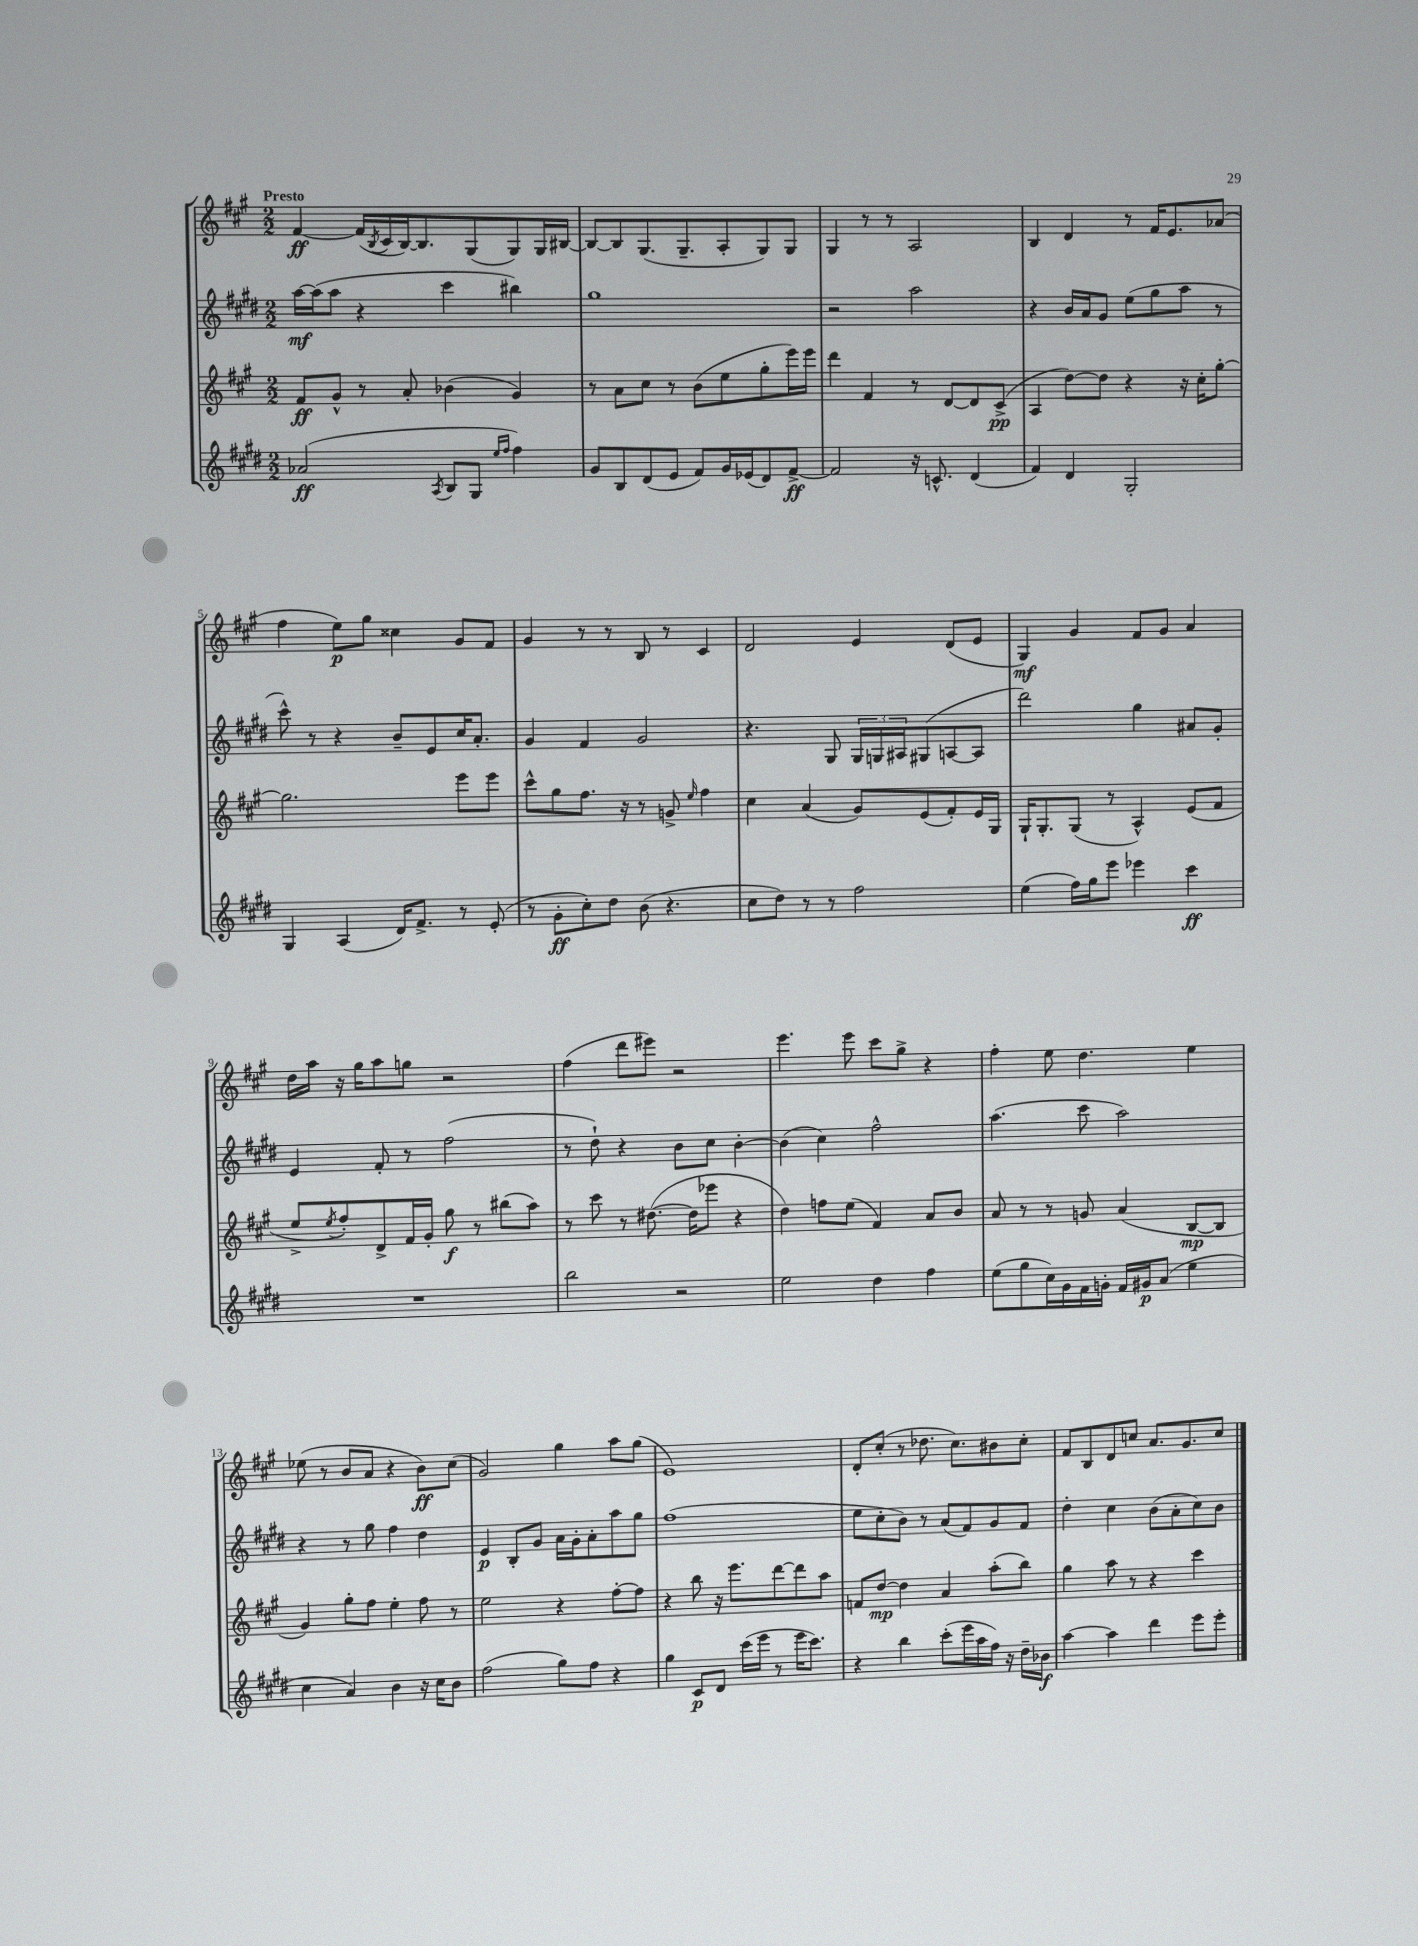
<<
\new StaffGroup <<
\new Staff = "s0" {
    \clef treble \key a \major \numericTimeSignature \time 2/2 \tempo "Presto"
    fis'4~\ff fis'16( \acciaccatura { b8 } cis'16 b16~) b8. gis8( gis8) gis16 bis16~ |
    bis8~ bis8 gis8.( gis8.-- a8-. gis8) gis8 |
    gis4 r8 r8 a2 |
    b4 d'4 r8 fis'16 e'8. aes'8( |
    fis''4 e''8\p) gis''8 cisis''4 gis'8 fis'8 |
    gis'4 r8 r8 b8 r8 cis'4 |
    d'2 e'4 d'8( e'8 |
    gis4\mf) gis'4 fis'8 gis'8 a'4 |
    d''16 a''16 r16 gis''16 a''8 g''8 r2 |
    fis''4( d'''8 eis'''8) r2 |
    e'''4. e'''8 cis'''8 gis''8-> r4 |
    fis''4-. e''8 d''4. e''4 |
    ees''8( r8 b'8 a'8 r4 b'8\ff) cis''8( |
    gis'2) gis''4 a''8 gis''8( |
    e'1) |
    d'8-. cis''8-.( r8 des''8. cis''8.) bis'8 cis''8-. |
    fis'8 b8 d'8 c''8 a'8. gis'8. c''8 \bar "|." |
}
\new Staff = "s1" {
    \clef treble \key e \major \numericTimeSignature \time 2/2
    a''16~\mf a''16( a''8 r4 cis'''4 bis''4) |
    gis''1 |
    r2 a''2 |
    r4 b'16 a'16 gis'8 e''8( gis''8 a''8 r8 |
    cis'''8-^) r8 r4 b'8-- e'8 cis''16 a'8.-. |
    gis'4 fis'4 gis'2 |
    r4. gis8 \tuplet 3/2 { gis16 g16 ais16 } gis8( a8~ a8 |
    dis'''2) gis''4 ais'8 gis'8-. |
    e'4 fis'8-. r8 fis''2( |
    r8 dis''8-!) r4 b'8 cis''8 b'4~-. |
    b'4( cis''4) fis''2-^ |
    a''4.( cis'''8 a''2) |
    r4 r8 gis''8 fis''4 dis''4 |
    e'4\p b8-. gis'8 a'16 gis'16-. a'8-. a''8 gis''8 |
    fis''1( |
    e''8 cis''8-. b'8) r8 a'8( fis'8) gis'8 fis'8 |
    dis''4-. cis''4 b'8( a'8-. cis''8) b'8 \bar "|." |
}
\new Staff = "s2" {
    \clef treble \key a \major \numericTimeSignature \time 2/2
    fis'8\ff gis'8-^ r8 a'8-. bes'4( gis'4) |
    r8 a'8 cis''8 r8 b'8( e''8 gis''8-. e'''16) e'''16 |
    d'''4 fis'4 r8 d'8~ d'8 cis'8->\pp( |
    a4 d''8~) d''8 r4 r16 cis''16-. gis''8~-. |
    gis''2. e'''8 e'''8 |
    cis'''8-^ gis''8 fis''8. r16 r8 g'8-> \grace { e''16 } fis''4 |
    cis''4 a'4( gis'8) e'8( fis'8-.) e'16 gis16 |
    gis16-! gis8.-. gis8( r8 a4-^) e'8( fis'8 |
    e''8-> \acciaccatura { e''8 } fis''8-.) d'8-> fis'16 gis'16-. gis''8\f r8 bis''8( a''8) |
    r8 cis'''8 r8 dis''8.~( dis''16 ees'''8 r4 |
    d''4) f''8 e''8( fis'4) a'8 b'8 |
    a'8 r8 r8 g'8 a'4( b8~\mp b8 |
    gis'4) gis''8-. fis''8 e''4-. fis''8 r8 |
    e''2 r4 fis''8~-. fis''8 |
    r4 b''8 r16 e'''8. d'''8~ d'''8 a''8 |
    f'8 d''8~\mp d''4 a'4 a''8-.( b''8) |
    gis''4 a''8 r8 r4 cis'''4 \bar "|." |
}
\new Staff = "s3" {
    \clef treble \key e \major \numericTimeSignature \time 2/2
    aes'2\ff( \acciaccatura { a8 } b8 gis8 \grace { e''16 fis''16 } fis''4) |
    gis'8 b8 dis'8( e'8 fis'8) gis'16 ees'16( dis'8) fis'8~->\ff |
    fis'2 r16 c'8.-^ dis'4( |
    fis'4) dis'4 gis2-. |
    gis4 a4( dis'16) fis'8.-> r8 e'8-.( |
    r8 gis'8-.\ff cis''8-.) dis''8 b'8( r4. |
    cis''8 dis''8) r8 r8 fis''2 |
    e''4( fis''16) gis''16 e'''8 ees'''4 cis'''4\ff |
    R1 |
    b''2 r2 |
    e''2 dis''4 fis''4 |
    e''8( gis''8 cis''16) gis'16 fis'16 g'16-. fis'16 gis'16\p a'8( e''4 |
    cis''4 a'4) b'4 r16 cis''16 b'8 |
    fis''2( gis''8) fis''8 r4 |
    gis''4 cis'8\p dis'8 cis'''16( e'''16 r8 e'''16 cis'''8.) |
    r4 b''4 cis'''8-.( e'''16 a''16 fis''16) r16 dis''16-- bes'16\f |
    a''4~ a''4 dis'''4 e'''8 e'''8-. \bar "|." |
}
>>
>>
